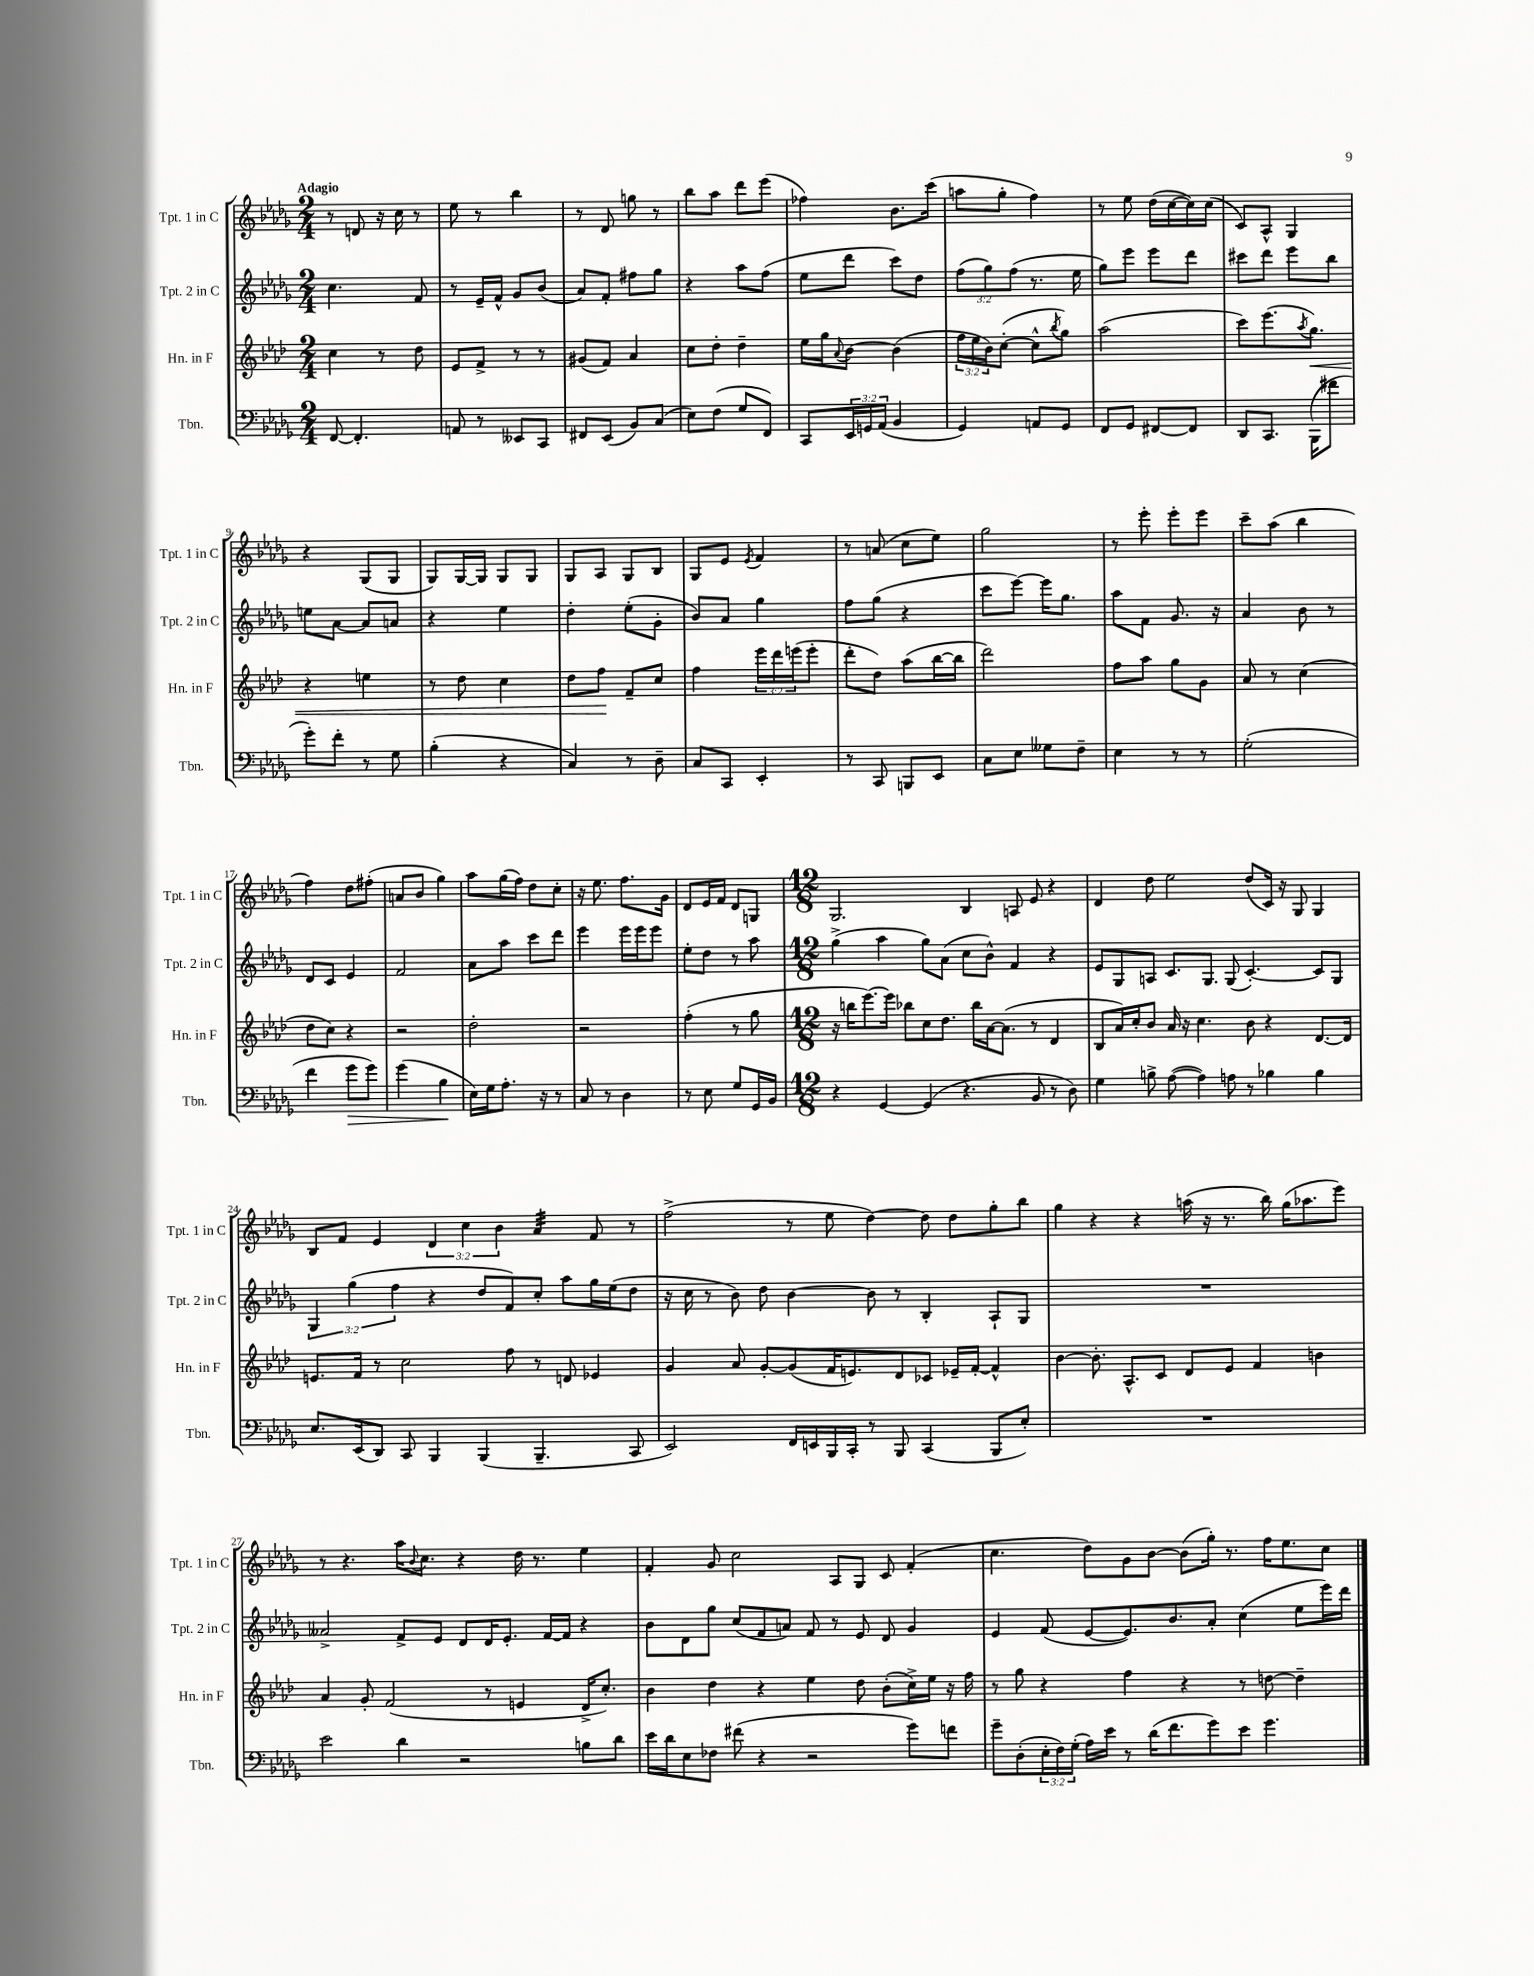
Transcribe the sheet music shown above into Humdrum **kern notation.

**kern	**dynam	**kern	**dynam	**kern	**kern
*part4	*part4	*part3	*part3	*part2	*part1
*staff4	*staff4	*staff3	*staff3	*staff2	*staff1
*I"Tbn.	*	*I"Hn. in F	*	*I"Tpt. 2 in C	*I"Tpt. 1 in C
*I'Tbn.	*	*I'Hn. in F	*	*I'Tpt. 2 in C	*I'Tpt. 1 in C
*clefF4	*	*clefG2	*	*clefG2	*clefG2
*k[b-e-a-d-g-]	*	*k[b-e-a-d-]	*	*k[b-e-a-d-g-]	*k[b-e-a-d-g-]
*M2/4	*	*M2/4	*	*M2/4	*M2/4
=1	=1	=1	=1	=1	=1
!	!	!	!	!	!LO:TX:a:B:t=Adagio
[8FF/	.	4cc\	.	4.cc\	8r
4.FF'/]	.	.	.	.	8dn/
.	.	8r	.	.	16r
.	.	.	.	.	16cc\
.	.	8dd-\	.	8f/	8r
=2	=2	=2	=2	=2	=2
8AAn/	.	8e-/L	.	8r	8ee-\
8r	.	8f^/J	.	16e-~/LL	8r
.	.	.	.	16f^^/JJ	.
8EE--X/L	.	8r	.	8g-/L	4bb-\
8CC/J	.	8r	.	(8b-/J	.
=3	=3	=3	=3	=3	=3
8FF#X/L	.	(8g#X/L	.	8a-/L)	8r
(8EE-/J	.	8f/J)	.	8f'/J	8d-/
8BB-/L)	.	4a-/	.	8ff#X\L	8ggn\
(8C/J	.	.	.	8gg-\J	8r
=4	=4	=4	=4	=4	=4
8E-\L)	.	8cc\L	.	4r	8bb-\L
(8F\J	.	8dd-'\J	.	.	8aa-\J
8G-/L	.	4dd-~\	.	8aa-\L	8ddd-\L
8FF/J)	.	.	.	(8ff\J	(8eee-\J
=5	=5	=5	=5	=5	=5
8CC/L	.	16ee-\LL	.	8ee-\L	4ff-X\)
.	.	16gg\J	.	.	.
.	.	8qqa-/	.	.	.
24EE-/L	.	[8b-\J	.	8ddd-\J	.
24GGn/	.	.	.	.	.
(24AA-/JJ	.	.	.	.	.
4BB-/	.	(4b-\]	.	8ccc\L)	8.b-\L
.	.	.	.	8dd-\J	.
.	.	.	.	.	(16ccc\Jk
=6	=6	=6	=6	=6	=6
4GG-/)	.	24ff\LL	.	(12ff\L	8aan\L
.	.	24ee-\	.	.	.
.	.	24b-\J)	.	12gg-\)	.
.	.	([8cc'\J	.	.	8gg-'\J
.	.	.	.	(12ff\J	.
8AAn/L	.	8cc^^\L]	.	8.r	4ff\)
.	.	8qbb-/	.	.	.
8GG-/J	.	8gg\J)	.	.	.
.	.	.	.	16ee-\	.
=7	=7	=7	=7	=7	=7
8FF/L	.	(2aa-\	.	8gg-\L)	8r
8GG-/J	.	.	.	8eee-\J	8ee-\
[8FF#X/L	.	.	.	8eee-\L	(16dd-\LL
.	.	.	.	.	[16cc\
8FF#/J]	.	.	.	8ddd-\J	16cc\])
.	.	.	.	.	(16cc\JJ
=8	=8	=8	=8	=8	=8
8DD-/L	.	8ccc\L)	.	8ccc#X\L	8c/L)
8.CC/J	.	(8.eee-\	.	8ddd-\J	8A-^^/J
.	.	.	.	8eee-\L	4G-/
.	.	8qaa-/	.	.	.
!	!	!	!LO:HP:b	!	!
(16BBB-\KL	.	8.gg\J)	<	.	.
8f#X\J	.	.	.	8bb-\J	.
!!LO:LB:g=z
=9	=9	=9	=9	=9	=9
8g-'\L)	.	4r	.	8een\L	4r
8f'\J	.	.	.	[8a-\J	.
8r	.	4een\	.	8a-/L]	(8G-/L
8G-\	.	.	.	8an/J	8G-/J
=10	=10	=10	=10	=10	=10
(4B-'\	.	8r	.	4r	8G-/L)
.	.	8dd-\	.	.	[16G-/L
.	.	.	.	.	16G-/JJ]
4r	.	4cc\	.	4ee-\	8G-/L
.	.	.	.	.	8G-/J
=11	=11	=11	=11	=11	=11
4C/)	.	8dd-\L	.	4dd-'\	8G-/L
.	.	8ff\J	.	.	8A-/J
8r	.	8f~/L	[	(8ee-'\L	8G-/L
8D-~\	.	8cc/J	.	8g-'\J	8B-/J
=12	=12	=12	=12	=12	=12
8C/L	.	4ff\	.	8b-/L)	8G-/L
8CC/J	.	.	.	8a-/J	8e-/J
.	.	.	.	.	8qe-/
4EE-'/	.	24eee-\LL	.	4gg-\	4f/
.	.	24ddd-\	.	.	.
.	.	(24eeen\J	.	.	.
.	.	8eee'\J	.	.	.
=13	=13	=13	=13	=13	=13
8r	.	8ddd-'\L	.	8ff\L	8r
8CC/	.	8dd-\J)	.	(8gg-\J	(8an/
8BBBn/L	.	(8aa-\L	.	4r	8cc\L
8EE-/J	.	[16bb-\L	.	.	8ee-\J)
.	.	16bb-\JJ]	.	.	.
=14	=14	=14	=14	=14	=14
8C\L	.	2ddd-\)	.	8ccc\L	2gg-\
8E-\J	.	.	.	[8eee-\J)	.
8G--X\L	.	.	.	16eee-\KL]	.
.	.	.	.	8.gg-\J	.
8F~\J	.	.	.	.	.
=15	=15	=15	=15	=15	=15
4E-\	.	8ff\L	.	8aa-\L	8r
.	.	8aa-\J	.	8f\J	8eee-'\
8r	.	8gg\L	.	8.g-/	8eee-'\L
8r	.	8g\J	.	.	8eee-\J
.	.	.	.	16r	.
=16	=16	=16	=16	=16	=16
(2G-'\	.	8a-/	.	4a-/	8ccc~\L
.	.	8r	.	.	(8aa-\J
.	.	(4cc\	.	8b-\	4bb-\
.	.	.	.	8r	.
!!LO:LB:g=z
=17	=17	=17	=17	=17	=17
4f\	.	8dd-\L	.	8d-/L	4ff\)
.	.	8cc\J)	.	8c/J	.
!	!LO:HP:b	!	!	!	!
8g-\L	>	4r	.	4e-/	8dd-\L
8g-\J)	.	.	.	.	(8ff#X'\J
=18	=18	=18	=18	=18	=18
(4g-\	.	2r	.	2f/	8an/L
.	.	.	.	.	8b-/J
4B-\	.	.	.	.	4gg-\)
.	]	.	.	.	.
=19	=19	=19	=19	=19	=19
16E-\LL)	.	2dd-'\	.	8a-\L	8aa-\L
16G-\J	.	.	.	.	.
8.A-'\J	.	.	.	8aa-\J	(16gg-\L
.	.	.	.	.	16ff\JJ)
.	.	.	.	8ccc\L	8dd-\L
16r	.	.	.	.	.
8r	.	.	.	8ddd-\J	8cc'\J
=20	=20	=20	=20	=20	=20
8C/	.	2r	.	4eee-\	16r
.	.	.	.	.	8.ee-\
8r	.	.	.	.	.
4D-\	.	.	.	16eee-\LL	8.ff\L
.	.	.	.	16eee-\J	.
.	.	.	.	8eee-\J	.
.	.	.	.	.	16g-\Jk
=21	=21	=21	=21	=21	=21
8r	.	(4ff'\	.	8ee-'\L	8d-/L
8E-\	.	.	.	8dd-\J	16e-/L
.	.	.	.	.	16f/JJ
8G-/L	.	8r	.	8r	8d-/L
16GG-/L	.	8gg\	.	8aa-\	8Gn/J
16BB-/JJ	.	.	.	.	.
=22	=22	=22	=22	=22	=22
*M12/8	*	*M12/8	*	*M12/8	*M12/8
4r	.	16r	.	(4gg-^\	2.G-/
.	.	16bbn\KL	.	.	.
.	.	[8.eee-\)	.	.	.
[4GG-/	.	.	.	4aa-\	.
.	.	16eee-\Jk]	.	.	.
.	.	8bb-X\L	.	.	.
(4GG-/]	.	8cc\	.	8gg-\L)	.
.	.	8.dd-\J	.	(8a-\J	.
4.r	.	.	.	8cc\L	4B-/
.	.	16bb-\LL	.	.	.
.	.	[16a-\J	.	8b-^^\J)	.
.	.	(8.a-\J]	.	.	.
.	.	.	.	4f/	8An/
8BB-/	.	8r	.	.	8e-/
8r	.	4d-/	.	4r	4r
8D-\)	.	.	.	.	.
=23	=23	=23	=23	=23	=23
4G-\	.	8B-/L	.	8e-/L	4d-/
.	.	16a-/L)	.	8G-/	.
.	.	16cc'/J	.	.	.
8Bn^\	.	8b-/J	.	8An/J	8dd-\
([8A-\	.	16a-/	.	8.c/L	2ee-\
.	.	16r	.	.	.
4A-\])	.	4.cc\	.	.	.
.	.	.	.	8.G-/J	.
8An\	.	.	.	(8G-/	.
8r	.	8b-\	.	[4.c'/)	(8dd-/L
4B-X\	.	4r	.	.	16c/Jk)
.	.	.	.	.	16r
.	.	.	.	.	8G-/
4B-\	.	[8.d-/L	.	8c/L]	4G-/
.	.	.	.	8G-/J	.
.	.	16d-/Jk]	.	.	.
!!LO:LB:g=z
=24	=24	=24	=24	=24	=24
8.E-/L	.	8.en/L	.	6G-/	8B-/L
.	.	.	.	.	8f/J
.	.	.	.	(6gg-\	.
(16EE-/k	.	16f/Jk	.	.	.
8DD-/J)	.	8r	.	.	4e-/
.	.	.	.	6ff\	.
8CC/	.	2cc\	.	.	.
4BBB-/	.	.	.	4r	6d-/
.	.	.	.	.	6cc\
(4BBB-/	.	.	.	8dd-/L	.
.	.	.	.	.	6b-\
.	.	8ff\	.	8f/)	.
*	*	*	*	*	*tremolo
4.BBB-~/	.	8r	.	8cc'/J	32a-/LLL
.	.	.	.	.	32a-/
.	.	.	.	.	32a-/
.	.	.	.	.	32a-/
.	.	8dn/	.	8aa-\L	32a-/
.	.	.	.	.	32a-/
.	.	.	.	.	32a-/
.	.	.	.	.	32a-/JJJ
*	*	*	*	*	*Xtremolo
.	.	4e-X/	.	16gg-\L	8f/
.	.	.	.	(16ee-\J	.
8CC/	.	.	.	8dd-\J	8r
=25	=25	=25	=25	=25	=25
2EE-/)	.	4g/	.	16r	(2ff^\
.	.	.	.	16cc\	.
.	.	.	.	8r	.
.	.	8a-/	.	8b-\)	.
.	.	[8g'/L	.	8dd-\	.
16FF/LL	.	(8g/]	.	[4b-\	8r
16EEn/	.	.	.	.	.
16BBB-/	.	16f/K	.	.	8ee-\
16CC'/JJ	.	8.en/)	.	.	.
8r	.	.	.	8b-\]	[4dd-\)
8BBB-/	.	8d-/	.	8r	.
(4CC/	.	8c-X/J	.	4B-'/	8dd-\]
.	.	16e-X~/LL	.	.	8dd-\L
.	.	[16f'/JJ	.	.	.
8BBB-/L	.	4f^^/]	.	8A-`/L	8gg-'\
8E-'/J)	.	.	.	8G-/J	8bb-\J
=26	=26	=26	=26	=26	=26
1.r	.	[4b-\	.	1.r	4gg-\
.	.	8.b-'\]	.	.	4r
.	.	8.A-^^/L	.	.	.
.	.	.	.	.	4r
.	.	8c/J	.	.	.
.	.	8d-/L	.	.	(16aan\
.	.	.	.	.	16r
.	.	8e-/J	.	.	8.r
.	.	4f/	.	.	.
.	.	.	.	.	16bb-\)
.	.	.	.	.	(16gg-\KL
.	.	.	.	.	8.aa-X\
.	.	4bn\	.	.	.
.	.	.	.	.	8eee-\J)
!!LO:LB:g=z
=27	=27	=27	=27	=27	=27
2e-\	.	4a-/	.	2a--X^/	8r
.	.	.	.	.	4.r
.	.	8g'/	.	.	.
.	.	(2f/	.	.	.
4d-\	.	.	.	8f^/L	16aa-\KL
.	.	.	.	.	8qqb-/
.	.	.	.	.	8.cc\J
.	.	.	.	8e-/J	.
2r	.	.	.	8d-/L	4r
.	.	8r	.	16d-/K	.
.	.	.	.	8.e-'/J	.
.	.	4en/	.	.	16dd-\
.	.	.	.	.	8.r
.	.	.	.	[16f/LL	.
.	.	.	.	16f/JJ]	.
8Bn\L	.	16d-^/KL	.	4r	4ee-\
.	.	8.cc'/J)	.	.	.
8d-\J	.	.	.	.	.
=28	=28	=28	=28	=28	=28
16e-\LL	.	4b-\	.	8b-\L	4f'/
16d-\J	.	.	.	.	.
8E-\	.	.	.	8d-\	.
8F-X\J	.	4dd-\	.	8gg-\J	8g-/
(8f#X\	.	.	.	(8cc/L	2cc\
4r	.	4r	.	8f/	.
.	.	.	.	8an/J)	.
2r	.	4ee-\	.	8f/	.
.	.	.	.	8r	8A-/L
.	.	8dd-\	.	8e-/	8G-/J
.	.	(8b-'\L	.	8d-/	8c/
8g-\L)	.	16cc^\L)	.	4g-/	(4f'/
.	.	16ee-\JJ	.	.	.
8fn\J	.	16r	.	.	.
.	.	16ff\	.	.	.
=29	=29	=29	=29	=29	=29
8g-~\L	.	8r	.	4e-/	4.cc\
(8D-'\	.	8gg\	.	.	.
24E-'\L	.	4r	.	(8f/	.
24F\)	.	.	.	.	.
(24G-'\JJ	.	.	.	.	.
16A-\LL)	.	.	.	[8e-/L	8dd-\L)
16e-\JJ	.	.	.	.	.
8r	.	4ff\	.	8.e-/])	8g-\
(16d-\KL	.	.	.	.	[8b-\J
8.f\	.	.	.	8.b-/	.
.	.	4r	.	.	(8b-\L]
8g-\)	.	.	.	8a-'/J	16gg-'\Jk)
.	.	.	.	.	8.r
8e-\J	.	8r	.	(4cc\	.
4.g-\	.	[8ddn\	.	.	16ff\KL
.	.	.	.	.	8.ee-\
.	.	4dd~\]	.	8ee-\L	.
.	.	.	.	16eee-\L)	8cc\J
.	.	.	.	16ddd-\JJ	.
==	==	==	==	==	==
*-	*-	*-	*-	*-	*-
